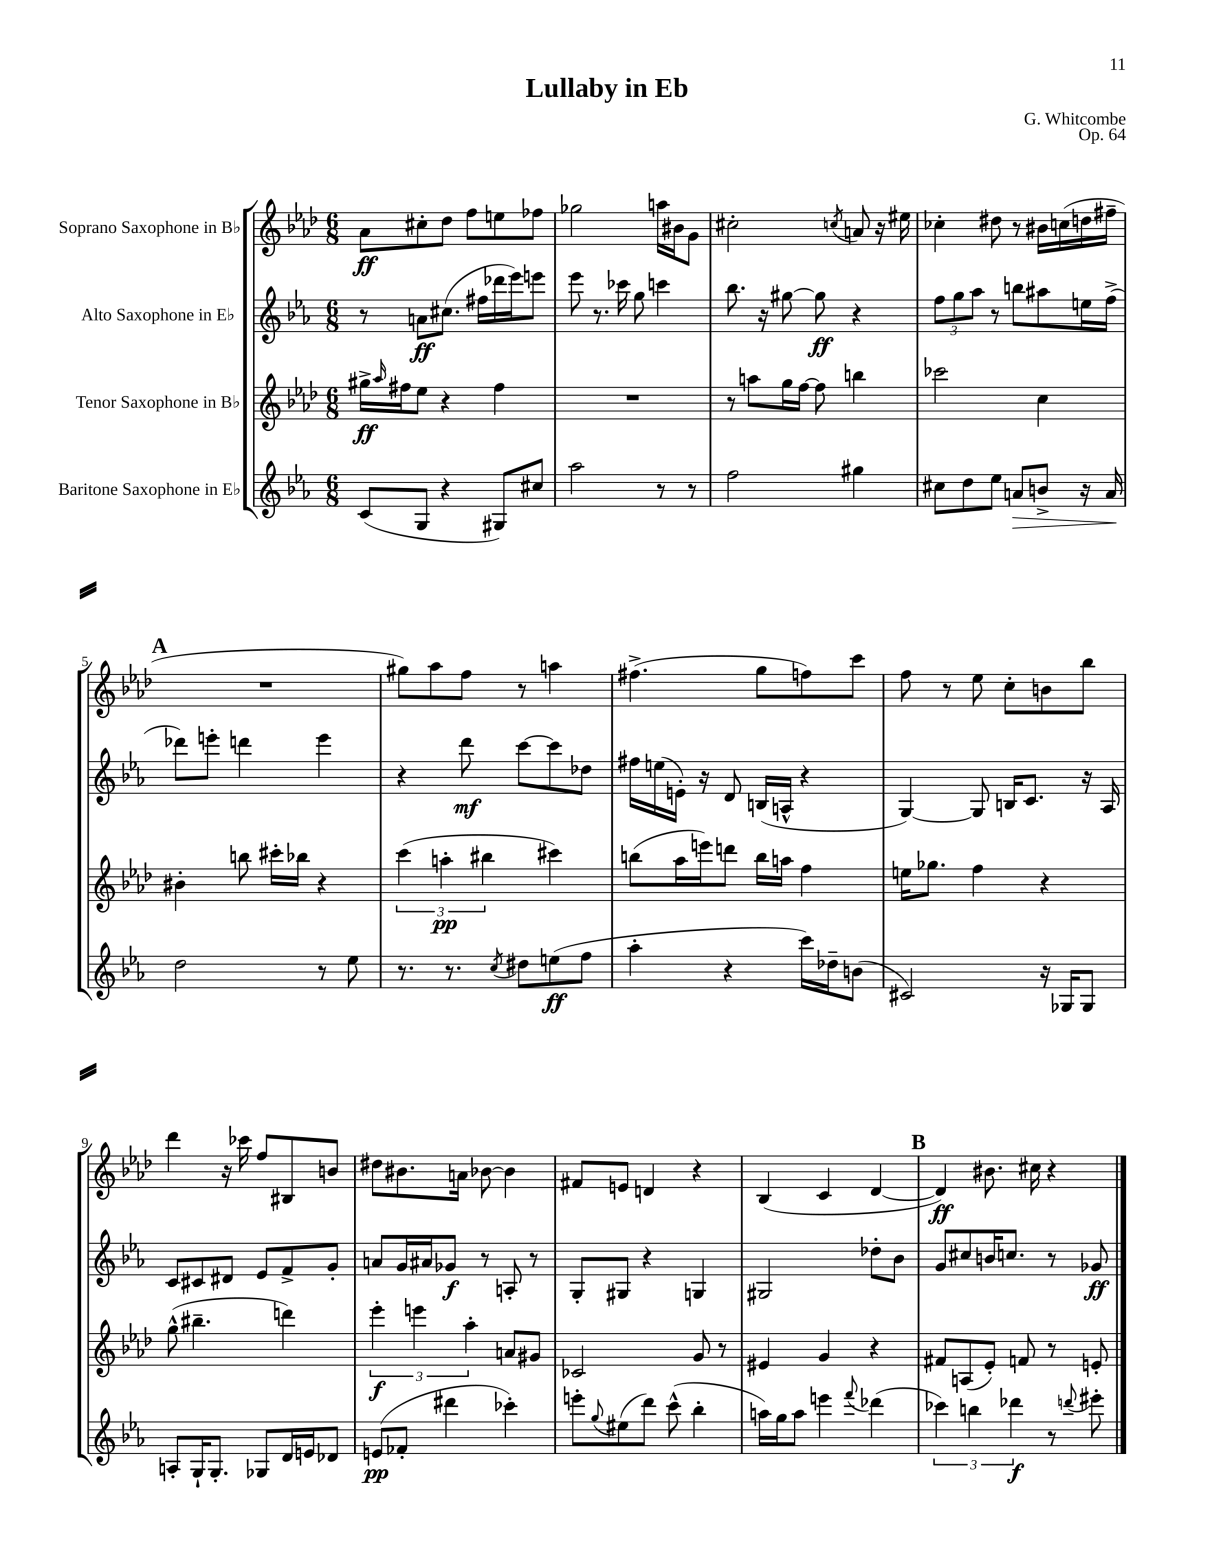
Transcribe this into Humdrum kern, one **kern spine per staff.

**kern	**kern	**kern	**kern
*staff4	*staff3	*staff2	*staff1
*clefG2	*clefG2	*clefG2	*clefG2
*k[b-e-a-]	*k[b-e-a-d-]	*k[b-e-a-]	*k[b-e-a-d-]
*M6/8	*M6/8	*M6/8	*M6/8
(8c	16gg#^	8r	8a-
.	16qqaa-	.	.
.	16ff#	.	.
8G	8ee-	8a	8cc#'
4r	4r	(8.cc#	8dd-
.	.	.	8ff
.	.	16ff#	.
8G#)	4ff#	16ddd-	8ee
.	.	16eee-)	.
8cc#	.	8eee	8ff-
=	=	=	=
2aa-	2.r	8eee-	2gg-
.	.	8.r	.
.	.	16ccc-	.
.	.	8gg	.
8r	.	4ccc	16aa
.	.	.	16b#
8r	.	.	8g
=	=	=	=
2ff	8r	8.bb-	2cc#'
.	8aa	.	.
.	.	16r	.
.	16gg	[8gg#	.
.	[16ff	.	.
.	8ff]	8gg#]	.
.	.	.	8qcc
4gg#	4bb	4r	8a
.	.	.	16r
.	.	.	16ee#
=	=	=	=
8cc#	2ccc-	12ff	4cc-'
.	.	12gg	.
8dd	.	.	.
.	.	12aa-	.
8ee-	.	8r	8dd#
8a	.	8bb	8r
8b^	4cc	8aa#	16b#
.	.	.	(16cc
16r	.	16ee	16dd
16a	.	(16ff^	16ff#~
=	=	=	=
2dd	4b#'	8ddd-)	2.r
.	.	8eee'	.
.	8bb	4ddd	.
.	16ccc#'	.	.
.	16bb-	.	.
8r	4r	4eee	.
8ee-	.	.	.
=	=	=	=
8.r	(6ccc	4r	8gg#)
.	.	.	8aa-
.	6aa'	.	.
8.r	.	.	.
.	.	8ddd	8ff
.	6bb#	.	.
8qcc	.	.	.
8dd#	.	[8ccc	8r
(8ee	4ccc#)	8ccc]	4aa
8ff	.	8dd-	.
=	=	=	=
4aa-'	(8bb	16ff#	(4.ff#^
.	.	(16ee	.
.	16aa-	16e')	.
.	16eee)	16r	.
4r	8ddd	8d	.
.	16bb	(16B	8gg
.	16aa	16A^^	.
16ccc)	4ff	4r	8ff)
16dd-~	.	.	.
(8b	.	.	8ccc
=	=	=	=
2c#)	16ee	[4G)	8ff
.	8.gg-	.	.
.	.	.	8r
.	4ff	8G]	8ee-
.	.	16B	8cc'
.	.	8.c	.
16r	4r	.	8b
16G-	.	.	.
8G-	.	16r	8bb-
.	.	16A-	.
=	=	=	=
8A'	(8gg^^	8c	4ddd-
16G`	4.bb#~	8c#	.
8.G'	.	.	.
.	.	8d#	16r
.	.	.	16ccc-
8G-	.	8e-	8ff
16d	4ddd)	8f^	8B#
16e	.	.	.
8d-	.	8g'	8b
=	=	=	=
(8e	6eee-'	8a	8dd#
8f-'	.	16g	8.b#
.	6eee	.	.
.	.	16a#	.
4ddd#	.	8g-	.
.	.	.	16a
.	6aa-'	.	.
.	.	8r	[8b-
4ccc-')	8a	8A'	4b-]
.	8g#	8r	.
=	=	=	=
8eee'	2c-	8G'	8f#
8qqgg	.	.	.
(8ee#	.	8G#	8e
8ddd)	.	4r	4d
(8ccc^^	.	.	.
4bb-'	8g	4G	4r
.	8r	.	.
=	=	=	=
16aa)	4e#	2G#	(4B-
16gg	.	.	.
8aa	.	.	.
4eee	4g	.	4c
8qqfff	.	.	.
(4ddd-	4r	8dd-'	[4d-
.	.	8b-	.
=	=	=	=
6ccc-)	8f#	8g	4d-])
.	(8A	8cc#	.
6bb	.	.	.
.	8e-')	16b	8.b#
.	.	8.cc	.
6ddd-	.	.	.
.	8f	.	.
.	.	.	16cc#
8r	8r	8r	4r
8qqddd	.	.	.
8eee#'	8e'	8g-	.
==	==	==	==
*-	*-	*-	*-
